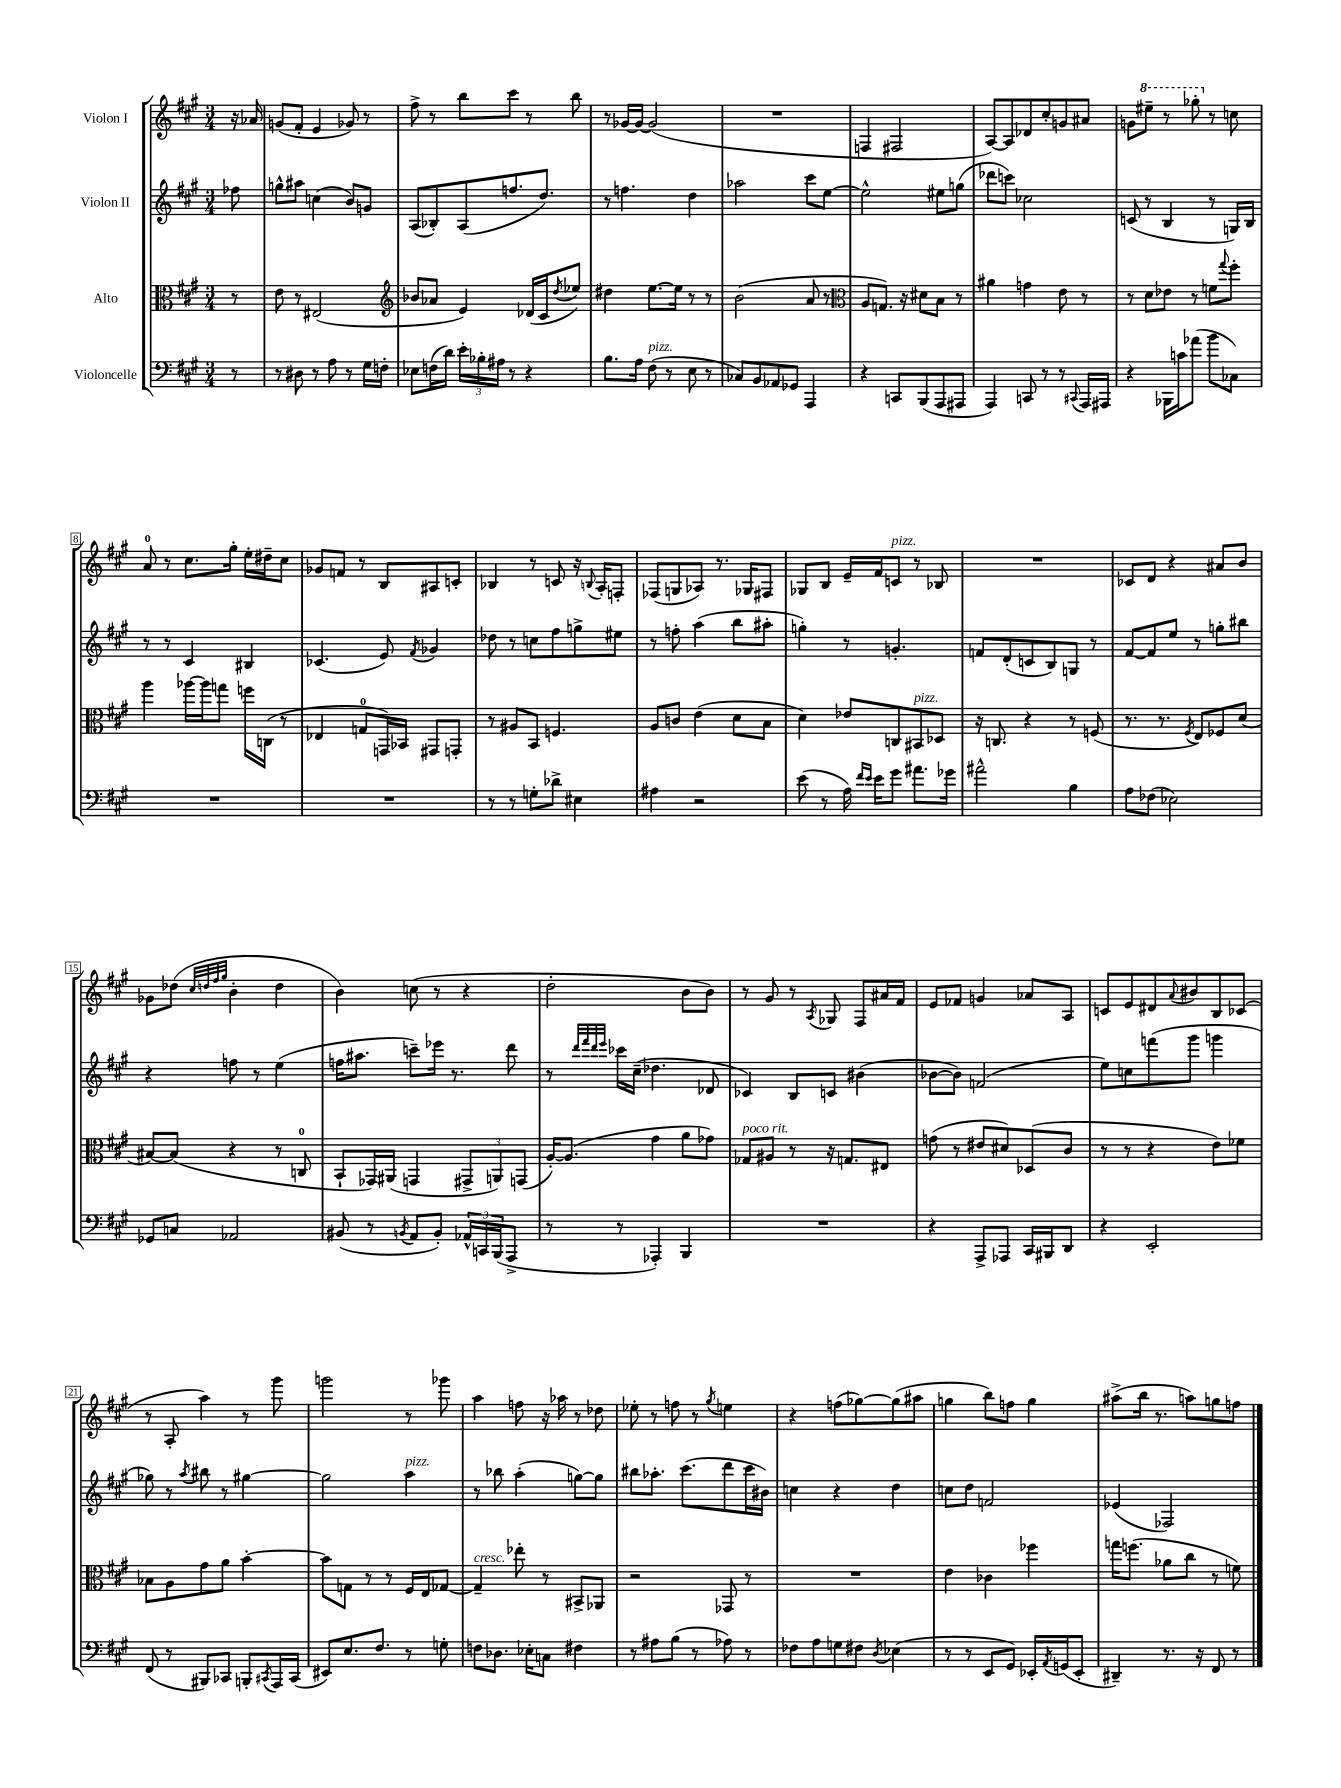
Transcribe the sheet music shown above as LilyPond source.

<<
\new StaffGroup <<
\new Staff = "s0" \with { instrumentName = "Violon I" } {
    \clef treble \key a \major \numericTimeSignature \time 3/4 \partial 8
    r16 aes'16 |
    g'8( fis'8-. e'4 ges'8) r8 |
    fis''8-> r8 b''8 cis'''8 r8 b''8 |
    r8 ges'16~ ges'16~ ges'2( |
    R2. |
    f4 fis2 |
    a8~) a8 des'8 cis''8-. g'8 ais'8 |
    g'8 \ottava #1 eis'''8-- r8 ges'''8-. \ottava #0 r8 c''8 |
    a'8-0 r8 cis''8. gis''16-. e''16-. dis''16-- cis''8 |
    ges'8 f'8 r8 b8 ais8 c'8-. |
    bes4 r8 c'8 r16 \appoggiatura { b8 } a16-. f8-. |
    fes8( g8 aes8) r8. ges16 fis8 |
    ges8 b8 e'16-- fis'16 c'8^\markup { \italic "pizz." } r8 bes8 |
    R2. |
    ces'8 d'8 r4 ais'8 b'8 |
    ges'8 des''8( \grace { cis''32 d''32 fis''32 gis''32 } b'4-. d''4 |
    b'4) c''8( r8 r4 |
    d''2-. b'8 b'8) |
    r8 gis'8 r8 \acciaccatura { a8 } ges8 fis8 ais'16 fis'16 |
    e'8 fes'8 g'4 aes'8 a8 |
    c'8 e'8 dis'8 \appoggiatura { a'8 } bis'8 b8 ces'8( |
    r8 a8-. a''4) r8 gis'''8 |
    g'''2 r8 ges'''8 |
    a''4 f''8 r16 aes''16 r8 des''8 |
    ees''8-. r8 f''8 r8 \acciaccatura { gis''8 } e''4 |
    r4 f''8( ges''8~) ges''8( ais''8 |
    g''4 b''8) f''8 g''4 |
    ais''8->( b''16 r8. a''8) g''8 f''8 \bar "|." |
}
\new Staff = "s1" \with { instrumentName = "Violon II" } {
    \clef treble \key a \major \numericTimeSignature \time 3/4 \partial 8
    fes''8 |
    g''8-^ ais''8 c''4( b'8) g'8 |
    a8( bes8-.) a8( f''8. d''8.) |
    r8 f''4. d''4 |
    aes''2 cis'''8 e''8~ |
    e''2-^ eis''8 g''8( |
    des'''8 c'''8) ces''2 |
    c'8( r8 b4 r8 g16) b16 |
    r8 r8 cis'4 bis4 |
    ces'4.( e'8) \acciaccatura { fis'8 } ges'4 |
    des''8 r8 c''8 fis''8 g''8-> eis''8 |
    r8 f''8-. a''4( b''8 ais''8-. |
    g''4-.) r8 g'4.-. |
    f'8 d'8-.( c'8 b8) g8 r8 |
    fis'8~ fis'8 e''8 r8 g''8-. bis''8 |
    r4 f''8 r8 e''4( |
    f''16 ais''8. c'''8--) ees'''16 r8. d'''8 |
    r8 \grace { d'''32 fis'''32 d'''32 e'''32 } ces'''16 cis''16--( des''4. des'8 |
    ces'4) b8 c'8 bis'4( |
    bes'8~ bes'8) f'2( |
    e''8) c''8 f'''8( gis'''8 g'''4 |
    ges''8) r8 \acciaccatura { a''8 } bis''8 r8 gis''4~ |
    gis''2 a''4^\markup { \italic "pizz." } |
    r8 bes''8 a''4-.( g''8~) g''8 |
    bis''8 aes''8.-. cis'''8.( d'''8 cis'''16 bis'16) |
    c''4 r4 d''4 |
    c''8 d''8 f'2 |
    ees'4( fes2) \bar "|." |
}
\new Staff = "s2" \with { instrumentName = "Alto" } {
    \clef alto \key a \major \numericTimeSignature \time 3/4 \partial 8
    r8 |
    e'8 r8 eis2( |
    \clef treble bes'8 aes'8 e'4) des'16( cis'16 \acciaccatura { d''8 } ees''8) |
    dis''4 e''8.~ e''16 r8 r8 |
    b'2( a'8 r8 |
    \clef alto a8 g8.) r16 dis'8 b8 r8 |
    ais'4 g'4 e'8 r8 |
    r8 d'8 ees'8 r8 f'8 \appoggiatura { gis''8 } fis''8-. |
    a''4 aes''16~ aes''16 g''8 f''16 c16( r8 |
    ees4 g8-0 g,16) bes,16 gis,8 g,8-. |
    r8 ais8 b,8 f4. |
    a8 c'8 e'4( d'8 b8 |
    d'4) ees'8 c8 bis,8^\markup { \italic "pizz." } des8 |
    r16 c8. r4 r8 f8( |
    r8. r8. \acciaccatura { fis8 } e8) fes8 d'8( |
    bis8~) bis8( r4 r8 c8-0 |
    b,8-! ges,16) ais,16( g,4 \tuplet 3/2 { gis,8-> a,8) g,8( } |
    a16~-.) a8.( gis'4 a'8 ges'8) |
    ges8^\markup { \italic "poco rit." } ais8 r8 r16 g8. eis8 |
    g'8( r8 eis'8 dis'8) des8( cis'8 |
    r8 r8 r4 e'8) fes'8 |
    bes8 a8 gis'8 a'8 b'4~-. |
    b'8 g8 r8 r8 fis16 e16 ges8~ |
    ges4--^\markup { \italic "cresc." } ees''8-. r8 bis,8-> aes,8 |
    r2 ges,8 r8 |
    R2. |
    e'4 ces'4 fes''4 |
    g''16 f''8.( aes'8 cis''8 r8 f'8) \bar "|." |
}
\new Staff = "s3" \with { instrumentName = "Violoncelle" } {
    \clef bass \key a \major \numericTimeSignature \time 3/4 \partial 8
    r8 |
    r8 dis8 r8 a8 r8 gis16 f16-. |
    ees8 f16( d'16) \tuplet 3/2 { e'16-. bes16-. ais16 } r8 r4 |
    b8. a16 fis8^\markup { \italic "pizz." }( r8 e8 r8 |
    ces8) b,8 aes,8 ges,8 a,,4 |
    r4 c,8 b,,8( a,,8 ais,,8 |
    a,,4) c,8 r8 r8 \appoggiatura { cis,8 } a,,16 ais,,16 |
    r4 bes,,16 c'16 aes'8( b'8 ces8) |
    R2. |
    R2. |
    r8 r8 g8-. des'8-> eis4 |
    ais4 r2 |
    e'8( r8 a16) \grace { fis'16 e'16 } e'16 gis'8 ais'8. ges'16 |
    ais'2-^ b4 |
    a8 fes8( ees2) |
    ges,8 c8 aes,2 |
    bis,8( r8 \acciaccatura { b,8 } a,8 b,8-.) \tuplet 3/2 { aes,16-^ c,16 b,,16( } a,,8-> |
    r8 r8 aes,,4-.) b,,4 |
    R2. |
    r4 a,,8-> aes,,8 cis,16 bis,,16 d,8 |
    r4 e,2-. |
    fis,8( r8 bis,,8) ces,8 b,,8-. \acciaccatura { cis,8 } a,,16 cis,16( |
    eis,8) e8. fis8. r8 g8-. |
    f8 des8. ees16-. c8 fis4 |
    r8 ais8 b8( r8 aes8) r8 |
    fes8 a8 g8 fis8 \acciaccatura { d8 } ees4( |
    r8 r8 e,8 gis,8) ees,16-. \acciaccatura { a,8 } g,16( ees,8-. |
    dis,4--) r8. r16 fis,8 r8 \bar "|." |
}
>>
>>
\layout { \context { \Score \override BarNumber.stencil = #(make-stencil-boxer 0.1 0.3 ly:text-interface::print) } }
